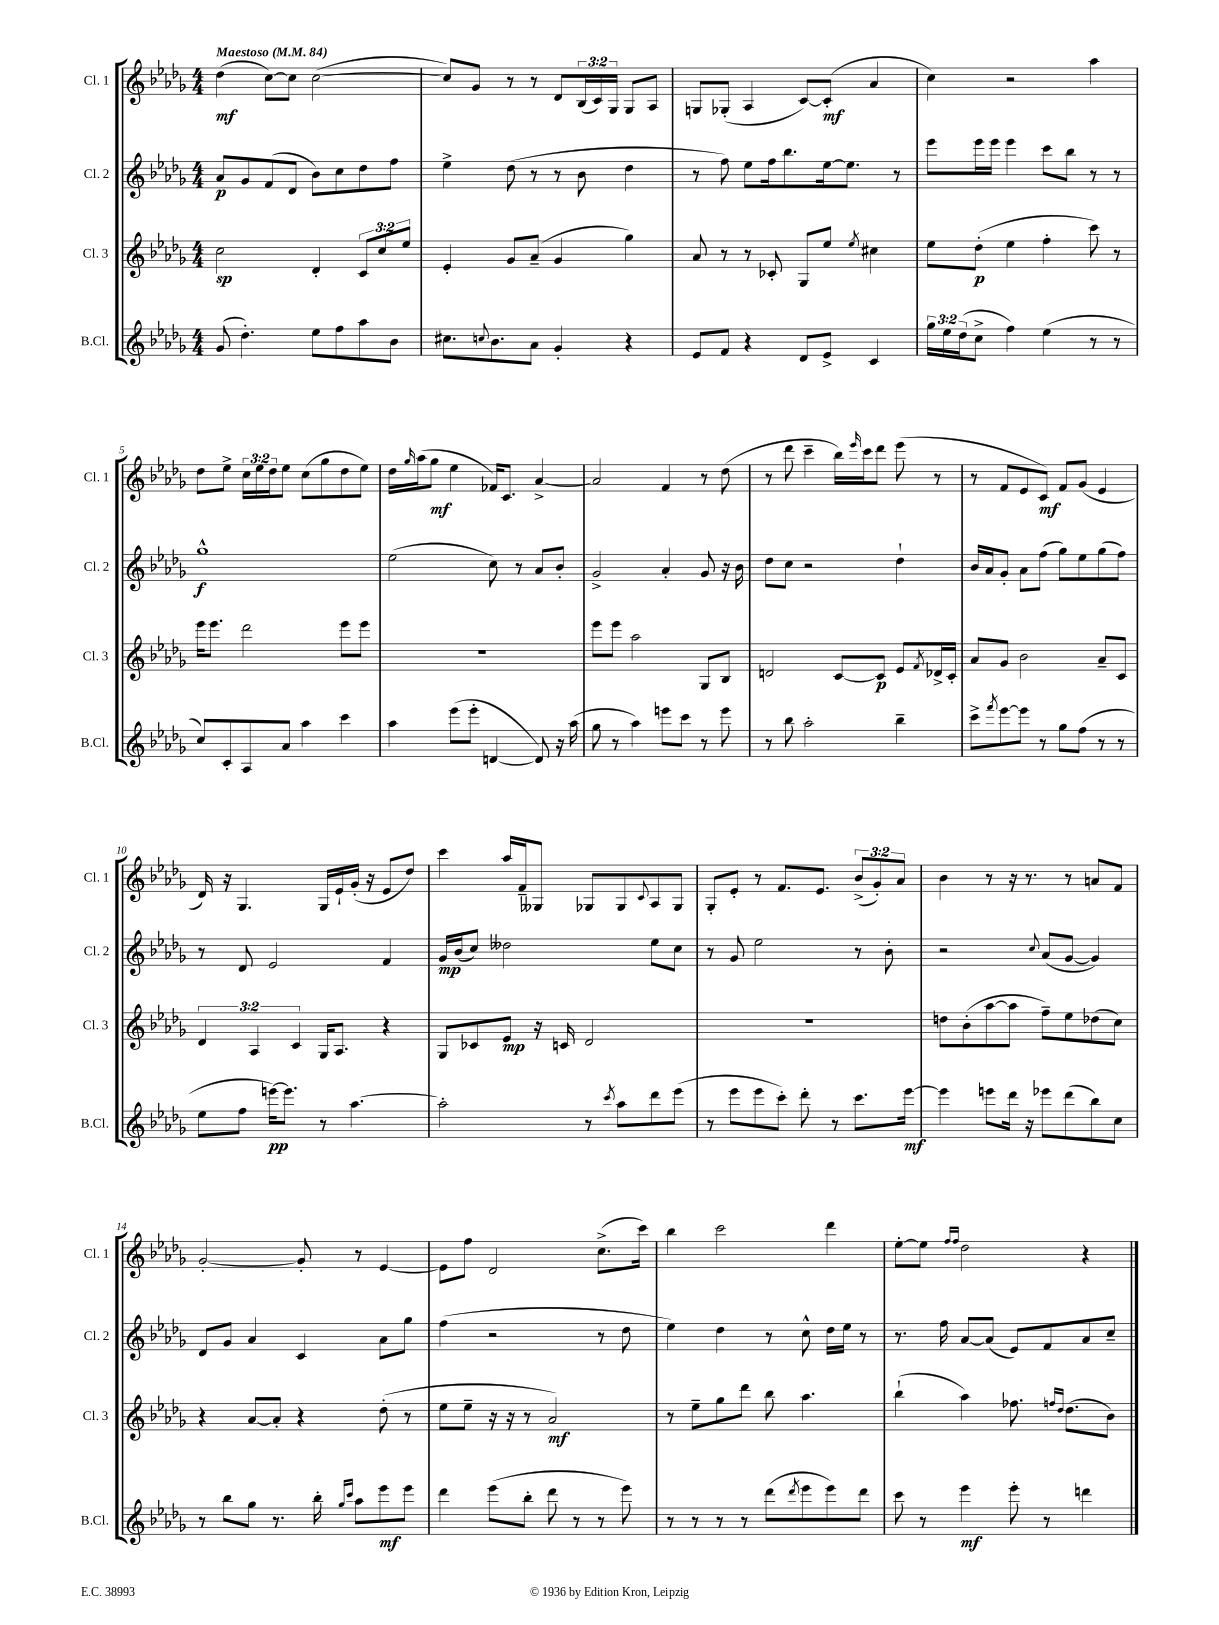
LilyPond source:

<<
\new StaffGroup <<
\new Staff = "s0" \with { instrumentName = "Cl. 1" shortInstrumentName = "Cl. 1" } {
    \clef treble \key des \major \numericTimeSignature \time 4/4 \override Staff.TupletNumber.text = #tuplet-number::calc-fraction-text \tempo "Maestoso" 4 = 84
    des''4\mf( c''8~) c''8 c''2~( |
    c''8) ges'8 r8 r8 des'8 \tuplet 3/2 { bes16( c'16) ges16 } ges8 aes8 |
    g8 ges8-.( aes4 c'8~) c'8-.\mf( aes'4 |
    c''4) r2 aes''4 |
    des''8 ees''8-> \tuplet 3/2 { c''16 ees''16 des''16 } ees''8 c''8( ges''8 des''8 ees''8) |
    des''16 \grace { ges''16 } aes''16( ges''8\mf ees''4 fes'16) c'8. aes'4~-> |
    aes'2 f'4 r8 des''8( |
    r8 des'''8 c'''4-- bes''16) \grace { ees'''16 } c'''16 des'''8 ees'''8( r8 |
    r8 f'8 ees'8 c'8\mf) f'8 ges'8( ees'4 |
    des'16) r16 ges4. ges16 ees'16-! ges'16-.( r16 ees'8 des''8) |
    c'''4 aes''16 f'16-- geses8 ges8 ges8 \appoggiatura { c'8 } aes8 ges8 |
    ges8-. ees'8-. r8 f'8. ees'8. \tuplet 3/2 { bes'8->( ges'8-.) aes'8 } |
    bes'4 r8 r16 r8. r8 a'8 f'8 |
    ges'2~-. ges'8-. r8 ees'4~ |
    ees'8 f''8 des'2 c''8.->( c'''16) |
    bes''4 c'''2 des'''4 |
    ees''8~-. ees''8 \grace { f''16 f''16 } des''2 r4 \bar "|." |
}
\new Staff = "s1" \with { instrumentName = "Cl. 2" shortInstrumentName = "Cl. 2" } {
    \clef treble \key des \major \numericTimeSignature \time 4/4
    aes'8\p ges'8 f'8( des'8 bes'8) c''8 des''8 f''8 |
    ees''4-> des''8( r8 r8 bes'8 des''4 |
    r8 f''8) ees''8 f''16 bes''8. ees''16~ ees''8. r8 |
    ees'''8 ees'''16 ees'''16 ees'''4 c'''8 bes''8 r8 r8 |
    ges''1-^\f |
    ees''2( c''8) r8 aes'8 bes'8-. |
    ges'2-> aes'4-. ges'8 r16 bes'16 |
    des''8 c''8 r2 des''4-! |
    bes'16 aes'16 ges'8-. aes'8 f''8( ges''8) ees''8 ges''8( f''8) |
    r8 des'8 ees'2 f'4 |
    ges'16\mp bes'16( c''8) deses''2 ees''8 c''8 |
    r8 ges'8 ees''2 r8 bes'8-. |
    r2 \appoggiatura { c''8 } aes'8( ges'8~ ges'4) |
    des'8 ges'8 aes'4 c'4 aes'8 ges''8 |
    f''4( r2 r8 des''8 |
    ees''4) des''4 r8 c''8-^ des''16 ees''16 r8 |
    r8. f''16 aes'8~ aes'8( ees'8) f'8 aes'8 c''8-- \bar "|." |
}
\new Staff = "s2" \with { instrumentName = "Cl. 3" shortInstrumentName = "Cl. 3" } {
    \clef treble \key des \major \numericTimeSignature \time 4/4 \override Staff.TupletNumber.text = #tuplet-number::calc-fraction-text
    c''2\sp des'4-. \tuplet 3/2 { c'8 c''8 ees''8 } |
    ees'4-. ges'8 aes'8--( ges'4 ges''4) |
    aes'8 r8 r8 ces'8-. ges8 ees''8 \acciaccatura { ees''8 } cis''4 |
    ees''8 des''8-.\p( ees''4 f''4-. c'''8) r8 |
    ees'''16 ees'''8. des'''2 ees'''8 ees'''8 |
    R1 |
    ees'''8 ees'''8 aes''2 ges8 bes8 |
    d'2 c'8~ c'8\p ees'8 \acciaccatura { f'8 } des'16-> c'16-. |
    aes'8 ges'8 bes'2 aes'8-- c'8 |
    \tuplet 3/2 { des'4 aes4 c'4 } ges16 aes8. r4 |
    ges8 ces'8 ees'8\mp r16 c'16 des'2 |
    r1 |
    d''8 bes'8-.( aes''8~ aes''8 f''8--) ees''8 des''8( c''8) |
    r4 aes'8~ aes'8-. r4 des''8-.( r8 |
    ees''8 ees''8-- r16 r16 r8 aes'2\mf) |
    r8 ees''8-- ges''8 des'''8 bes''8 aes''4. |
    bes''4-!( aes''4) fes''8. \grace { f''16 des''16 } des''8.( bes'8) \bar "|." |
}
\new Staff = "s3" \with { instrumentName = "B.Cl." shortInstrumentName = "B.Cl." } {
    \clef treble \key des \major \numericTimeSignature \time 4/4 \override Staff.TupletNumber.text = #tuplet-number::calc-fraction-text
    ges'8( des''4.-.) ees''8 f''8 aes''8 bes'8 |
    cis''8. \appoggiatura { c''8 } bes'8. aes'8 ges'4-. r4 |
    ees'8 f'8 r4 des'8 ees'8-> c'4 |
    \tuplet 3/2 { ges''16 ees''16 des''16( } c''8-> f''4) ees''4( r8 r8 |
    c''8) c'8-. aes8 aes'8 aes''4 c'''4 |
    aes''4 ees'''8( ees'''8-. d'4~ d'8) r16 aes''16( |
    ges''8 r8 aes''4) e'''8 c'''8 r8 e'''8 |
    r8 bes''8 aes''2-. bes''4-- |
    c'''8-> \acciaccatura { f'''8 } ees'''8~ ees'''8 r8 ges''8 f''8( r8 r8 |
    ees''8 f''8 e'''16~\pp) e'''8. r8 aes''4.~ |
    aes''2-. r8 \acciaccatura { c'''8 } aes''8 des'''8 ees'''8( |
    r8 ees'''8 ees'''8 c'''8-.) des'''8-. r8 c'''8. ees'''16~\mf |
    ees'''4 e'''8 des'''16 r16 ees'''8 des'''8( bes''8) c''8 |
    r8 bes''8 ges''8 r8. bes''16-. \grace { ges''16 c'''16 } aes''8 ees'''8\mf ees'''8 |
    des'''4 ees'''8( bes''8-. des'''8 r8 r8 ees'''8) |
    r8 r8 r8 r8 des'''8( \acciaccatura { des'''8 } ees'''8 ees'''8) des'''8 |
    c'''8 r8 ees'''4\mf ees'''8-. r8 d'''4 \bar "|." |
}
>>
>>
